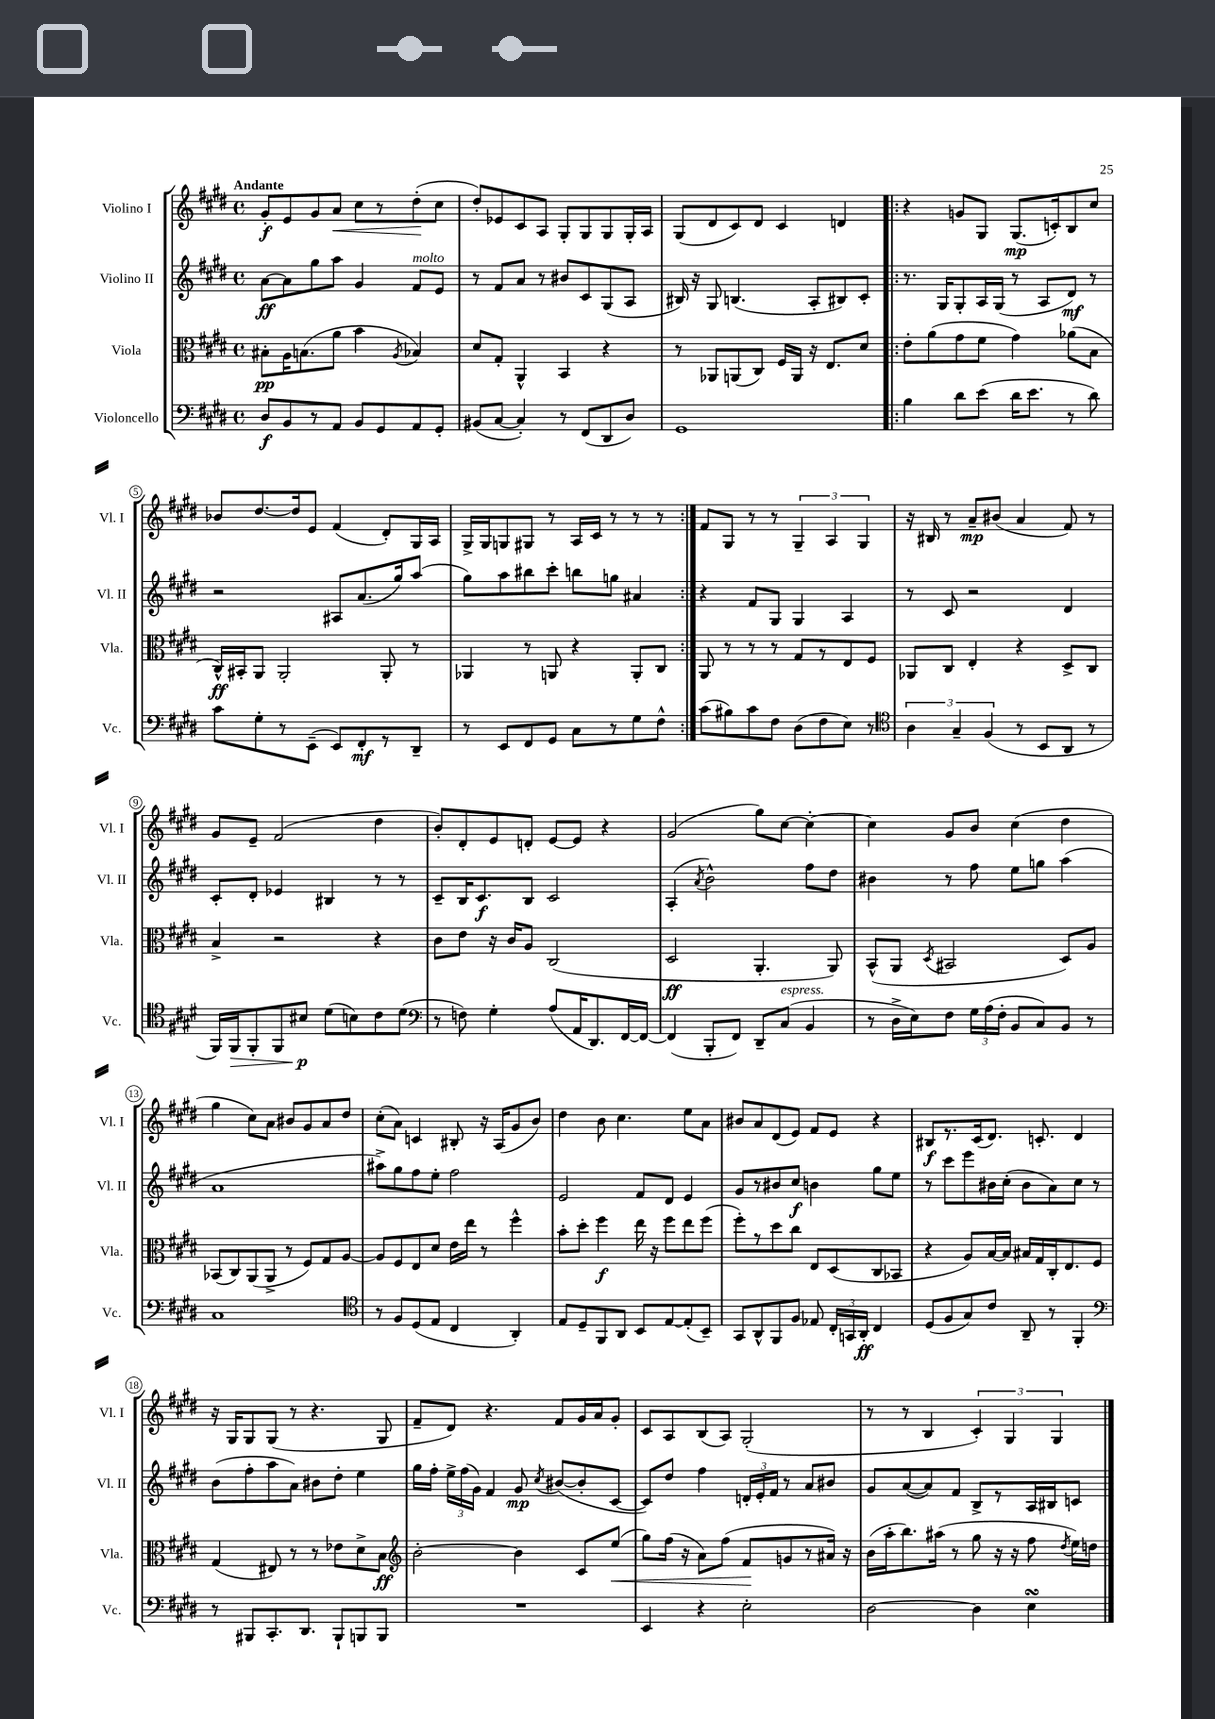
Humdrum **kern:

**kern	**kern	**kern	**kern
*staff4	*staff3	*staff2	*staff1
*clefF4	*clefC3	*clefG2	*clefG2
*k[f#c#g#d#]	*k[f#c#g#d#]	*k[f#c#g#d#]	*k[f#c#g#d#]
*M4/4	*M4/4	*M4/4	*M4/4
*met(c)	*met(c)	*met(c)	*met(c)
8D#/L	8B#'\L	[8a\L	8g#'/L
8BB/	16A\K	8a\]	8e/
.	(8.B\	.	.
8r	.	8gg#\	8g#/
8AA/J	8a\J	8aa\J	8a/J
8BB/L	4b\	4g#/	8cc#\L
8GG#/	.	.	8r
.	8qA/	.	.
8AA/	4B-/)	8f#/L	(8dd#'\
8GG#'/J	.	8e/J	8cc#\J
=	=	=	=
(8BB#/L	8d#/L	8r	8dd#'/L)
[8C#/J	8G#'/J	8f#/L	8e-/
4C#'/])	4AA^^/	8a/J	8c#/
.	.	8r	8A/J
8r	4BB/	8b#/L	8G#'/L
(8FF#/L	.	8c#/	8G#/
8DD#/	4r	(8G#/	8G#/
8D#/J)	.	8A/J	16G#'/L
.	.	.	16A/JJ
=	=	=	=
1GG#	8r	16B#/)	(8G#/L
.	.	16r	.
.	8AA-/L	8G#/	8d#/
.	(8AA/	(4.B/	8c#/)
.	8C#/J)	.	8d#/J
.	16F#/LL	.	4c#/
.	16AA/JJ	.	.
.	16r	8A'/L	.
.	8.E/L	.	.
.	.	8B#/)	4d/
.	8d#/J	8c#'/J	.
=!|:	=!|:	=!|:	=!|:
4B\	8e'\L	8.r	4r
.	(8a\	.	.
.	.	16G#/LK	.
8d#\L	8g#\	8G#'/	8g/L
(8e\J	8f#\J	16A/L	8G#/J
.	.	(16G#/JJ	.
16d#\LK	4g#\)	8r	(8.G#/L
8.e\J	.	.	.
.	.	8A/L	.
.	.	.	16c'/k)
8r	(8a-\L	8d#/J)	8B/
8d#\)	8B\J	8r	8cc#/J
=	=	=	=
8c#\L	16C#^^/LL)	2r	8b-/L
.	16BB#'/J	.	.
8G#'\	8AA/J	.	[8.dd#/
8r	2AA'/	.	.
.	.	.	16dd#/]k
(8EE~\J	.	.	8e/J
8EE/L)	.	8A#/L	(4f#/
8FF#'/	.	(8.a/	.
8r	8AA'/	.	8d#'/L)
.	.	16gg#/k)	.
8DD#~/J	8r	(8aa/J	16G#/L
.	.	.	16A/JJ
=	=	=	=
8r	4AA-/	8gg#\L)	16G#^/LL
.	.	.	16G#/J
8EE/L	.	8aa\	8G/
8FF#/	8r	8bb#\	8G#/J
8GG#/J	8AA/	8ccc#'\J	8r
8C#\L	4r	8bb\L	16A/LL
.	.	.	16c#/JJ
8r	.	8gg\J	8r
8G#\	8AA'/L	4a#/	8r
8F#^^\J	8C#/J	.	8r
=:|!	=:|!	=:|!	=:|!
(8c#\L	8AA/	4r	8f#/L
8B#\)	8r	.	8G#/J
8c#\	8r	8f#/L	8r
8F#\J	8r	8G#/J	8r
(8D#\L	8G#/L	4G#/	6G#~/
8F#\	8r	.	.
.	.	.	6A/
8E\J)	8E/	4A/	.
.	.	.	6G#/
8r	8F#/J	.	.
=	=	=	=
*clefC4	*	*	*
6A\	8AA-/L	8r	16r
.	.	.	16B#/
.	8C#/J	8c#/	8r
6G#~/	.	.	.
.	4E'/	2r	8a~/L
(6F#/	.	.	.
.	.	.	(8b#/J
8r	4r	.	4a/
8BB/L	.	.	.
8AA/J	8D#^/L	4d#/	8f#/)
8r	8C#/J	.	8r
=	=	=	=
16FF#/LL)	4B^/	8c#'/L	8g#/L
16FF#/J	.	.	.
8FF#'/	.	8d#'/J	8e~/J
8FF#/	2r	4e-/	(2f#/
8B#/J	.	.	.
(8d#\L	.	4B#/	.
8B\)	.	.	.
8c#\	4r	8r	4dd#\
(8d#\J	.	8r	.
=	=	=	=
*clefF4	*	*	*
8r	8c#\L	8c#~/L	8b'/L)
8F\)	8e\J	16B/K	8d#'/
.	.	8.c#/	.
4G#'\	16r	.	8e/
.	16c#/LK	.	.
.	8A/J	8B/J	8d'/J
(8A/L	(2C#/	2c#/	[8e/L
16AA/K	.	.	8e/]J
8.DD#/)	.	.	.
.	.	.	4r
[16FF#/L	.	.	.
16FF#/_JJ	.	.	.
=	=	=	=
(4FF#/]	2D#/	(4A'/	(2g#/
.	.	8qa/	.
8BBB'/L	.	2b^^\)	.
8FF#/J)	.	.	.
8DD#~/L	4.AA'/	.	8gg#\L)
(8C#/J	.	.	[8cc#\J
4BB/	.	8ff#\L	4cc#'\_
.	8AA/)	8dd#\J	.
=	=	=	=
8r	(8BB^^/L	4b#\	4cc#\]
16D#^\LL	8AA/J	.	.
16E\J)	.	.	.
.	8qD#/	.	.
8F#\J	2BB#/	8r	8g#/L
24G#\LL	.	8ff#\	8b/J
(24A\	.	.	.
24F#'\JJ	.	.	.
8BB/L	.	8ee\L	(4cc#\
8C#/)	.	8gg\J	.
8BB/J	8D#/L)	(4aa\	4dd#\
8r	8A/J	.	.
=	=	=	=
1C#	(8BB-/L	1a	4gg#\
.	8C#/)	.	.
.	(8AA/	.	8cc#\L)
.	8AA^/J	.	8a\J
.	8r	.	8b#/L
.	8F#/L)	.	8g#/
.	8G#/	.	8a/
.	[8A/J	.	8dd#/J
=	=	=	=
*clefC4	*	*	*
8r	8A/]L	8aa#^\L)	(8cc#'\L
8F#/L	8F#/	8gg#\	8a\J)
(8D#/	8E/	8ff#\	4c/
8E/J	8d#/J	8ee'\J	.
4C#/	16e\LL	2ff#\	8B#'/
.	16ee\JJ	.	.
.	8r	.	16r
.	.	.	(16A/LK
4AA'/)	4ff#^^\	.	8g#/
.	.	.	8b/J)
=	=	=	=
8E/L	8b'\L	2e/	4dd#\
8D#~/	8dd#'\J	.	.
8FF#/	4ff#\	.	8b\
8AA/J	.	.	4.cc#\
8BB/L	16ee\	8f#/L	.
.	16r	.	.
[8E/	8ff#\L	8d#/J	.
(8E'/]	8ee\	4e/	8ee\L
8BB~/J)	(8ff#\J	.	8a\J
=	=	=	=
8GG#/L	8ff#'\L)	8g#/L	8b#/L
8AA^^/	8r	8r	8a/
8FF#/	8dd#\	8b#/	(8d#/
8F#/J	8cc#\J	8cc#/J	8e/J)
8E-/	8E/L	4b\	8f#/L
24C#'/LL	(8D#/	.	8e/J
24GG/	.	.	.
24AA'/JJ	.	.	.
4C#/	8C#/	8gg#\L	4r
.	8BB-/J	8ee\J	.
=	=	=	=
(8D#/L	4r	8r	8B#/L
8F#/	.	8ccc#\L	8.r
8G#/)	8A/L)	8eee\	.
.	.	.	(16c#/k
8c#/J	[16B/L	16b#\L	8.d#/J)
.	16B/]JJ	(16cc#'\JJ	.
8AA~/	16B#/LL	8b#\L	.
.	16G#/	.	8.c'/
8r	16C#'/J	8a\)	.
.	8.E/	.	.
4FF#'/	.	8cc#\J	4d#/
.	8F#/J	8r	.
=	=	=	=
*clefF4	*	*	*
8r	(4G#/	(8b\L	16r
.	.	.	16G#/LK
8BBB#/L	.	8ff#'\	8G#/
8.CC#'/	8E#/)	8aa\	(8G#/J
.	8r	8a\J)	8r
8.DD#/J	.	.	.
.	8r	8b#\L	4.r
8BBB#`/L	8e-\L	8dd#'\J	.
8BBB/	8d#^\	4ee\	.
8BBB/J	8B\J	.	8G#/
=	=	=	=
*	*clefG2	*	*
1r	[2b'\	16gg#\LL	8f#~/L
.	.	16ff#'\JJ	.
.	.	24ee^\LL	8d#/J)
.	.	(24ff#\	.
.	.	24g#\JJ)	.
.	.	4f#/	4.r
.	4b\]	8g#/	.
.	.	8qcc#/	.
.	.	([8b#/L	8f#/L
.	8c#/L	8b#'/]	16g#/L
.	.	.	16a/J
.	(8ee/J	[8c#/J	8g#'/J
=	=	=	=
4EE/	8gg#\L)	8c#/]L)	8c#/L
.	(16ff#\Jk	8dd#/J	8A/
.	16r	.	.
4r	8a\L)	4ff#\	(8B/
.	(8ff#\J	.	8A/J)
2E'\	8f#/L	24d'/LL	(2G#'/
.	.	24e'/	.
.	.	24f#/JJ	.
.	8g/	8r	.
.	8r	8a/L	.
.	16a#/Jk)	8b#/J	.
.	16r	.	.
=	=	=	=
[2D#\	(16b\LL	8g#/L	8r
.	16aa'\J	.	.
.	8.bb\)	([8a/	8r
.	.	8a/])	4B/
.	(16aa#\Jk	.	.
.	8r	8f#/J	.
4D#\]	8gg#\	8B^/L	6c#'/)
.	16r	8r	.
.	.	.	6G#/
.	16r	.	.
4E\	8ff#\	16A/L	.
.	.	16B#/J	.
.	.	.	6G#/
.	8qdd#/	.	.
.	16ee\LL)	8c/J	.
.	16dd\JJ	.	.
==	==	==	==
*-	*-	*-	*-
